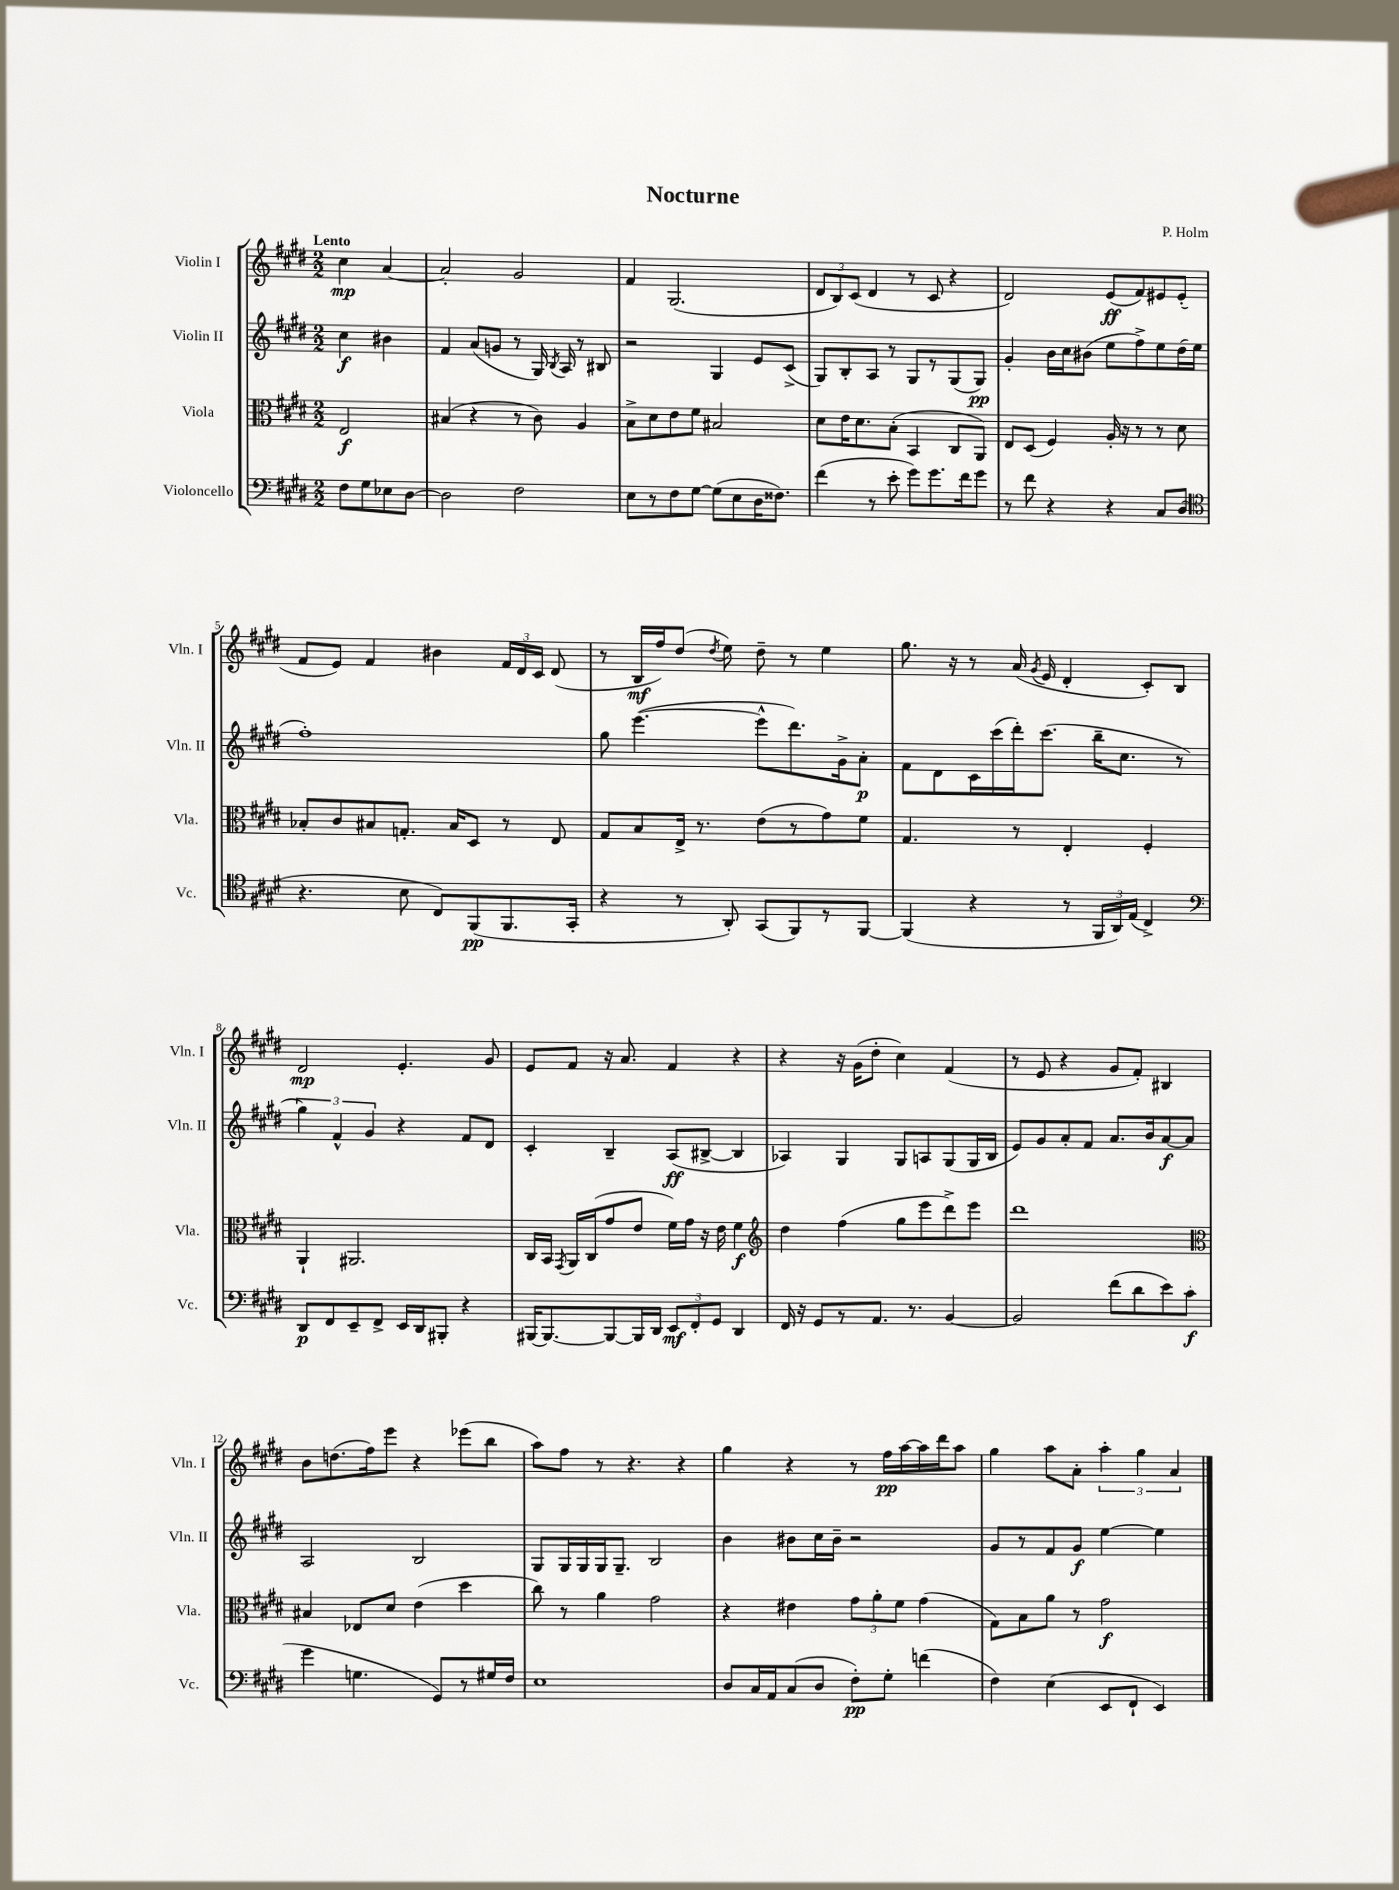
\header { title = "Nocturne" composer = "P. Holm" }
<<
\new StaffGroup <<
\new Staff = "s0" \with { instrumentName = "Violin I" shortInstrumentName = "Vln. I" } {
    \clef treble \key e \major \numericTimeSignature \time 2/2 \partial 2 \tempo "Lento"
    \autoBeamOff cis''4\mp a'4~ |
    a'2-. gis'2 |
    fis'4 gis2.( |
    \tuplet 3/2 { dis'8[ b8) cis'8]( } dis'4 r8 cis'8 r4 |
    dis'2) e'8[\ff( fis'8) eis'8 eis'8]-.( |
    fis'8[ e'8]) fis'4 bis'4 \tuplet 3/2 { fis'16[ dis'16 cis'16] } dis'8( |
    r8 b16[\mf fis''16) dis''8]( \acciaccatura { dis''8 } e''8) dis''8-- r8 e''4 |
    gis''8. r16 r8 a'16( \acciaccatura { gis'8 } e'16 dis'4-. cis'8[-.) b8] |
    dis'2\mp e'4.-. gis'8 |
    e'8[ fis'8] r16 a'8. fis'4 r4 |
    r4 r16 gis'16[( dis''8]-. cis''4) fis'4( |
    r8 e'8 r4 gis'8[ fis'8]-.) bis4 |
    b'8[ d''8.( fis''16) e'''8] r4 ees'''8[( b''8] |
    a''8[) fis''8] r8 r4. r4 |
    gis''4 r4 r8 fis''16[\pp a''16~ a''16 dis'''16 a''8] |
    gis''4 a''8[ a'8]-. \tuplet 3/2 { a''4-. gis''4 a'4 } \bar "|." |
}
\new Staff = "s1" \with { instrumentName = "Violin II" shortInstrumentName = "Vln. II" } {
    \clef treble \key e \major \numericTimeSignature \time 2/2 \partial 2
    \autoBeamOff cis''4\f bis'4 |
    fis'4 a'8[( g'8] r8 gis16) \acciaccatura { b8 } a16 r8 bis8 |
    r2 gis4 e'8[ cis'8]->( |
    gis8[) b8-. a8] r8 gis8[ r8 gis8( gis8]\pp) |
    gis'4-. b'16[ cis''16 bis'8]( e''8[ fis''8->) e''8 dis''16( e''16] |
    fis''1-.) |
    gis''8 e'''4.~( e'''8[-^ dis'''8.) gis'16-> a'8]-.\p |
    fis'8[ dis'8 cis'16 cis'''16( dis'''16-.) cis'''8.]( b''16[-- cis''8.] r8 |
    \tuplet 3/2 { gis''4) fis'4-^ gis'4 } r4 fis'8[ dis'8] |
    cis'4-. b4-- a8[\ff( bis8]~-> bis4 |
    aes4) gis4 gis8[ a8 gis8( gis16 b16] |
    e'8[) gis'8 a'8-. fis'8] a'8.[ b'16 a'8~\f a'8] |
    a2 b2 |
    gis8[ gis16 gis16 gis16 gis8.]-- b2 |
    b'4 bis'8[ cis''16 bis'16]-- r2 |
    gis'8[ r8 fis'8 gis'8]\f e''4~ e''4 \bar "|." |
}
\new Staff = "s2" \with { instrumentName = "Viola" shortInstrumentName = "Vla." } {
    \clef alto \key e \major \numericTimeSignature \time 2/2 \partial 2
    \autoBeamOff e2\f |
    bis4( r4 r8 cis'8) a4 |
    b8[-> dis'8 e'8 fis'8] bis2 |
    dis'8[ e'16 dis'8. b8]-.( b,4 cis8[ a,8]) |
    e8[ dis8]( fis4) a16-. r16 r8 r8 dis'8 |
    bes8[-. cis'8 bis8 g8.]-. bis16[ dis8] r8 e8 |
    gis8[ b8 e16]-> r8. e'8[( r8 gis'8) fis'8] |
    gis4. r8 e4-. fis4-. |
    a,4-! ais,2. |
    cis16[ b,16] \acciaccatura { gis,8 } a,16[ cis16( gis'8 e'8] fis'16[) gis'16] r16 e'16 fis'4\f |
    \clef treble dis''4 fis''4( gis''8[ e'''8 dis'''8->) e'''8] |
    dis'''1 |
    \clef alto bis4 ees8[ dis'8] e'4( dis''4 |
    cis''8) r8 a'4 gis'2 |
    r4 eis'4 \tuplet 3/2 { gis'8[ a'8-. fis'8] } gis'4( |
    gis8[) b8 a'8] r8 gis'2\f \bar "|." |
}
\new Staff = "s3" \with { instrumentName = "Violoncello" shortInstrumentName = "Vc." } {
    \clef bass \key e \major \numericTimeSignature \time 2/2 \partial 2
    \autoBeamOff fis8[ gis8 ees8 dis8]~ |
    dis2 fis2 |
    e8[ r8 fis8 gis8]~ gis8[( e8 dis16 fisis8.]) |
    fis'4( r8 e'8-. gis'8[) gis'8. fis'16 gis'8] |
    r8 fis'8 r4 r4 cis8[ dis8]( |
    \clef tenor r4. b8 cis8[) fis,8\pp( fis,8. gis,16]-. |
    r4 r8 a,8-.) gis,8[( fis,8) r8 fis,8]~ |
    fis,4( r4 r8 \tuplet 3/2 { fis,16[ a,16) e16]( } cis4->) |
    \clef bass dis,8[\p fis,8 e,8-- fis,8]-> e,16[ dis,16 bis,,8]-. r4 |
    bis,,16[~ bis,,8.~ bis,,8~ bis,,16 dis,16] \tuplet 3/2 { e,8[\mf fis,8-. gis,8] } dis,4 |
    fis,16 r16 gis,8[ r8 a,8.] r8. b,4~ |
    b,2 fis'8[( dis'8 e'8) cis'8]\f( |
    gis'4 g4. gis,8[) r8 gis16 fis16] |
    e1 |
    dis8[ cis16 a,16 cis8( dis8] fis8[-.\pp) gis8]-. f'4( |
    fis4) e4( e,8[ fis,8]-! e,4) \bar "|." |
}
>>
>>
